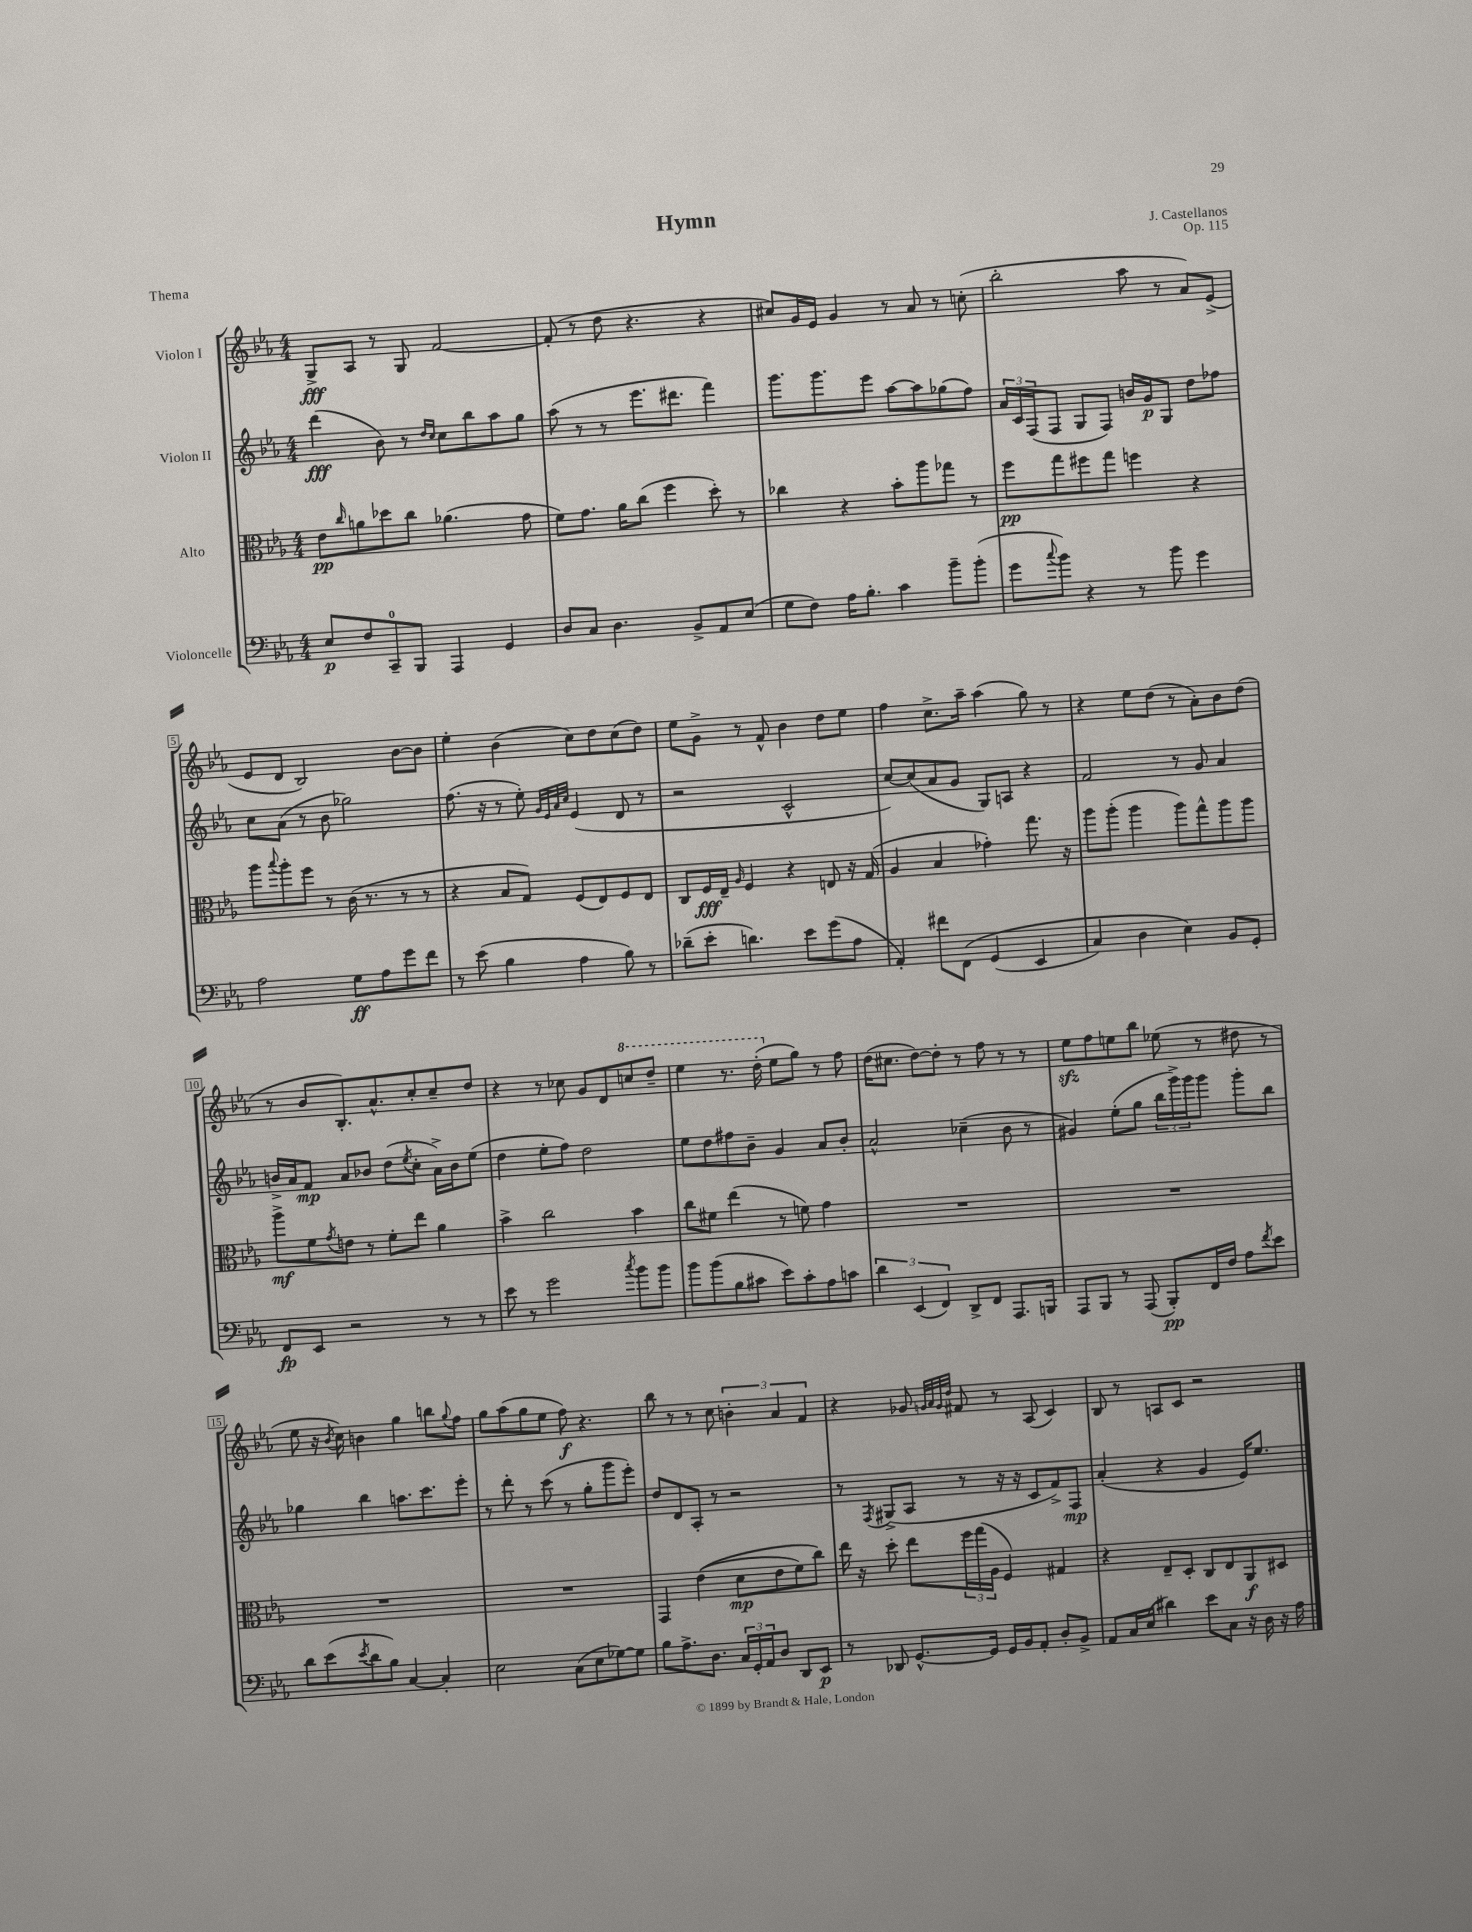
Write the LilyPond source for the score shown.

\header { title = "Hymn" composer = "J. Castellanos" opus = "Op. 115" piece = "Thema" }
<<
\new StaffGroup <<
\new Staff = "s0" \with { instrumentName = "Violon I" } {
    \clef treble \key ees \major \numericTimeSignature \time 4/4
    g8->\fff aes8 r8 g8 f'2~ |
    f'8-.( r8 d''8 r4. r4 |
    cis''8) g'16 ees'16 g'4 r8 aes'8 r8 c''8-.( |
    bes''2-. aes''8 r8 aes'8) ees'8->( |
    ees'8 d'8 bes2) bes'8~ bes'8 |
    ees''4-. bes'4( c''8) d''8 c''8( d''8) |
    ees''8 g'8-> r8 f'8-^ bes'4 d''8 ees''8 |
    f''4 c''8.-> aes''16-- aes''4( g''8) r8 |
    r4 ees''8 d''8( r8 aes'8-.) bes'8 d''8( |
    r8 bes'8 bes8.-.) aes'8.-^ c''8-. c''8-- d''8 |
    r4 r8 ces''8 g'8 d'8 \ottava #1 c'''!8 d'''8-- |
    ees'''4 r8. d'''16-.( \ottava #0 ees''8 g''8) r8 f''8 |
    d''16( cis''8. d''8~) d''8-. r8 f''8 r8 r8 |
    ees''8\sfz f''8 e''8 bes''8 ees''8( r8 dis''8 r8 |
    ees''8 r16 \acciaccatura { bes'8 } c''16) b'4 g''4 b''8 \appoggiatura { g''8 } f''8 |
    g''8 aes''8( g''8 ees''8 f''8\f) r4. |
    bes''8 r8 r8 c''8 \tuplet 3/2 { b'4-. aes'4 f'4 } |
    r4 ges'8 \grace { g'32 aes'32 g'32 d''32 } fis'8 r8 aes8( c'4) |
    bes8 r8 a8 c'8 r2 \bar "|." |
}
\new Staff = "s1" \with { instrumentName = "Violon II" } {
    \clef treble \key ees \major \numericTimeSignature \time 4/4
    d'''4\fff( bes'8) r8 \grace { d''16 c''16 } c''8 bes''8 aes''8 g''8 |
    aes''8( r8 r8 ees'''8. dis'''8. f'''4) |
    g'''8. g'''8. ees'''8 aes''8~ aes''8 ges''8( f''8) |
    \tuplet 3/2 { aes'16 c'16 f16( } f8 g8 f8) b'16 g'16\p g8 d''8 fes''8 |
    c''8 aes'8( r8 bes'8 ges''2) |
    f''8.( r16 r8 ees''8-.) \grace { g'32 ees'32 aes'32 c''32 } ees'4( d'8 r8 |
    r2 c'2-^ |
    c''8~) c''8( aes'8 g'8 g8) a8 r4 |
    f'2 r8 g'8 aes'4 |
    b'16-> aes'16 f'8\mp aes'8 bes'8 d''8( \acciaccatura { ees''8 } c''8-. aes'16->) bes'16 ees''8( |
    d''4 ees''8-. f''8) d''2 |
    ees''8 d''8 fis''8 bes'8-- g'4 aes'8 bes'8-. |
    aes'2-^ ces''4--( bes'8 r8 |
    gis'4) ees''8-.( g''8 \tuplet 3/2 { bes''16 g'''16->) g'''16 } g'''8 g'''8-. bes''8 |
    ges''4 bes''4 a''8. c'''8. ees'''8-. |
    r8 d'''8-. r8 c'''8( r8 g''8-. g'''8 ees'''8-.) |
    d''8 d'8 aes8-. r8 r2 |
    r8 \acciaccatura { f8 } gis8->( aes8 r8 r16 r16 c'8 f'8->) f8\mp |
    aes'4-.( r4 g'4 ees'16) ees''8. \bar "|." |
}
\new Staff = "s2" \with { instrumentName = "Alto" } {
    \clef alto \key ees \major \numericTimeSignature \time 4/4
    ees'8\pp \grace { c''16 } a'8 des''8 c''8 aes'4.( g'8 |
    f'8) g'8. aes'16 c''8( f''4 d''8-.) r8 |
    ces''4 r4 bes'8-. aes''8 ges''8 r8 |
    f''8\pp g''8 fis''8 g''8 f''4 r4 |
    aes''8 \appoggiatura { bes''8 } aes''8-. f''8 r8 c'16( r8. r8 r8 |
    r4 bes8 g8) f8( ees8) f8 ees8 |
    c8 f16\fff ees16-- \grace { aes16 } f4 r4 e8 r16 g16( |
    aes4 bes4 ges'4-.) g''8. r16 |
    aes''8 aes''8-.( aes''4 aes''8) g''8-^ aes''8 aes''8 |
    aes''8->\mf f'8 \acciaccatura { g'8 } e'8 r8 f'8-. ees''8 aes'4 |
    bes'4-> c''2 bes'4 |
    c''8 fis'8 ees''4( r8 f'8) g'4 |
    R1 |
    R1 |
    R1 |
    R1 |
    g,4 ees'4(\( d'8\mp ees'8 f'8) c''8\) |
    ees''16 r16 d''8-. ees''8 \tuplet 3/2 { f''16 g''16( aes16 } f4) gis4 |
    r4 ees8-- d8-. c8 ees8 aes,8\f dis8 \bar "|." |
}
\new Staff = "s3" \with { instrumentName = "Violoncelle" } {
    \clef bass \key ees \major \numericTimeSignature \time 4/4
    ees8\p f8 c,8-0-- bes,,8 aes,,4 g,4 |
    d8 c8 d4. bes,8-> aes,8 ees8( |
    g8 f8) aes16 bes8.-. c'4 bes'8-- bes'8-.( |
    g'8 \appoggiatura { c''8 } bes'8) r4 r8 bes'8 g'4 |
    aes2 g8\ff aes8 g'8 f'8 |
    r8 ees'8( bes4 aes4 bes8) r8 |
    des'8--( ees'8-. d'4.) ees'8 g'8( aes8 |
    aes,4-.) fis'8 f,8\( g,4( ees,4 |
    c4) d4 ees4\) bes,8 g,8-. |
    f,8\fp ees,8 r2 r8 r8 |
    ees'8 r8 g'2 \acciaccatura { c''8 } bes'8 bes'8 |
    bes'8 bes'8( bes8 cis'8 ees'8) cis'8-. aes8 c'8 |
    \tuplet 3/2 { d'4 ees,4( f,4) } d,8-> f,8 aes,,8. b,,16 |
    aes,,8 bes,,8 r8 aes,,8( bes,,8-.\pp) f,16 f16 aes8 \acciaccatura { f'8 } ees'8 |
    d'8 ees'8( \acciaccatura { ees'8 } d'8 bes8) c4~ c4-. |
    ees2 c8( ees8 ges8~) ges8 |
    bes8 aes8.-> d8. \tuplet 3/2 { c16 g,16-. aes,16 } d8 d,8 ees,8\p |
    r8 des,8 g,8.~-^ g,16 g,16 bes,16 aes,8-. d8-. bes,8-> |
    aes,8 c16 ees16( dis'4) ees'8 c8 r16 d16 r16 aes16 \bar "|." |
}
>>
>>
\layout { \context { \Score \override BarNumber.stencil = #(make-stencil-boxer 0.1 0.3 ly:text-interface::print) } }
